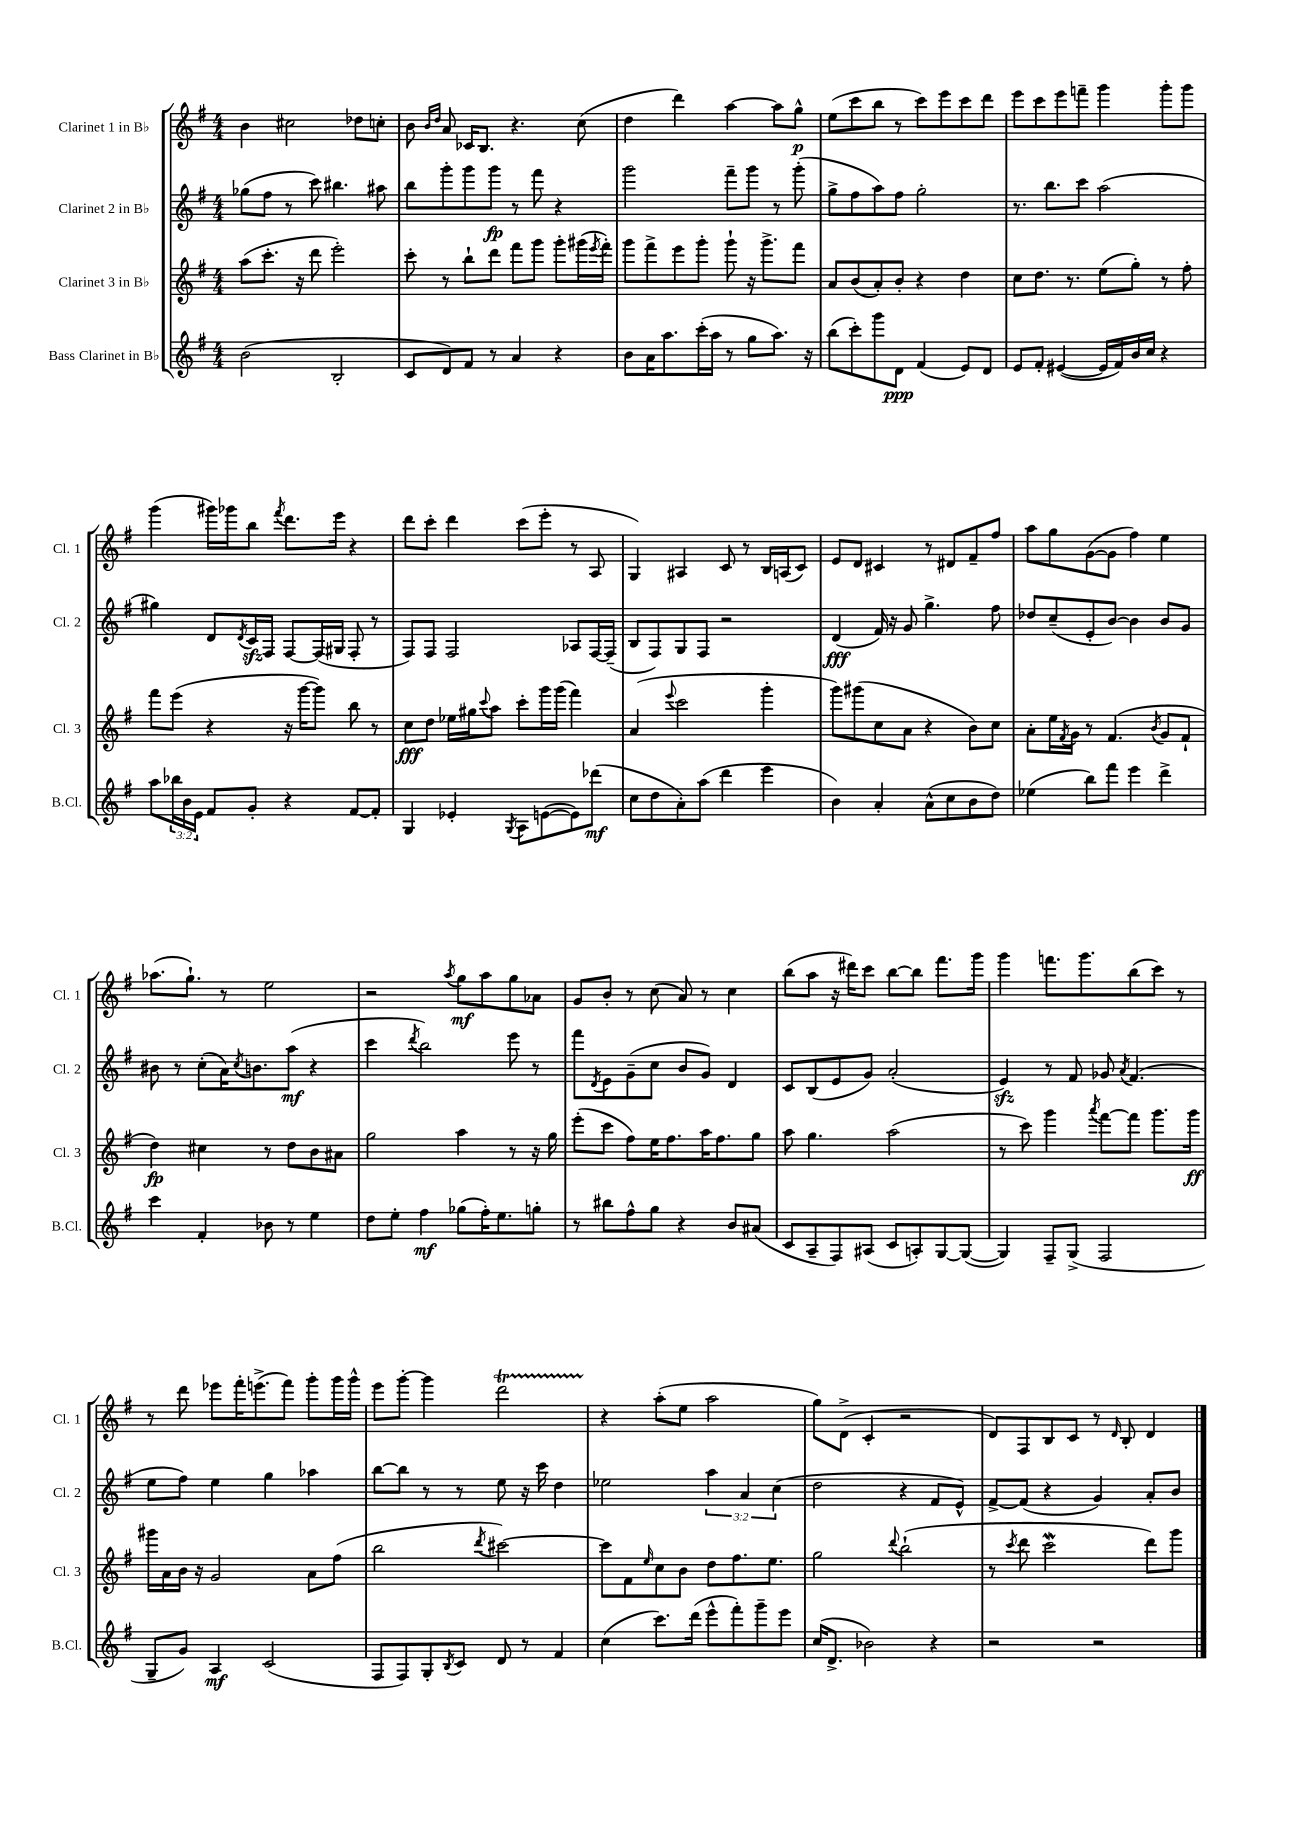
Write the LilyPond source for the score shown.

<<
\new StaffGroup <<
\new Staff = "s0" \with { instrumentName = "Clarinet 1 in Bb" shortInstrumentName = "Cl. 1" } {
    \clef treble \key g \major \numericTimeSignature \time 4/4
    b'4 cis''2 des''8 c''8-. |
    b'8 \grace { b'16 d''16 } a'8 ces'16 b8. r4. c''8( |
    d''4 d'''4) a''4~ a''8 g''8-^\p |
    e''8( c'''8 b''8 r8 c'''8) e'''8 c'''8 d'''8 |
    e'''8 c'''8 e'''8 f'''8-- g'''4 g'''8-. g'''8 |
    g'''4( gis'''16) ges'''16 b''8 \acciaccatura { fis'''8 } d'''8. e'''16 r4 |
    d'''8 c'''8-. d'''4 c'''8( e'''8-. r8 a8 |
    g4) ais4 c'8 r8 b16 a16( c'8) |
    e'8 d'8 cis'4 r8 dis'8 fis'8-- fis''8 |
    a''8 g''8 g'8~( g'8 fis''4) e''4 |
    aes''8.( g''8.-!) r8 e''2 |
    r2 \acciaccatura { a''8 } g''8\mf a''8 g''8 aes'8 |
    g'8 b'8-. r8 c''8( a'8) r8 c''4 |
    b''8( a''8 r16 dis'''16) c'''8 b''8~ b''8 fis'''8. g'''16 |
    g'''4 f'''8. g'''8. b''8( c'''8) r8 |
    r8 d'''8 ees'''8 fis'''16-. e'''8.->( fis'''8) g'''8-. g'''16 g'''16-^ |
    e'''8 g'''8~-. g'''4 d'''2\startTrillSpan |
    r4\stopTrillSpan a''8-.( e''8 a''2 |
    g''8) d'8->( c'4-. r2 |
    d'8) fis8 b8 c'8 r8 \grace { d'16 } b8-. d'4 \bar "|." |
}
\new Staff = "s1" \with { instrumentName = "Clarinet 2 in Bb" shortInstrumentName = "Cl. 2" } {
    \clef treble \key g \major \numericTimeSignature \time 4/4 \override Staff.TupletNumber.text = #tuplet-number::calc-fraction-text
    ges''8( fis''8 r8 c'''8) bis''4. ais''8 |
    b''8 g'''8-. g'''8 g'''8\fp r8 fis'''8 r4 |
    g'''2 fis'''8-- g'''8 r8 g'''8-.( |
    g''8-> fis''8 a''8) fis''8 g''2-. |
    r8. b''8. c'''8 a''2( |
    gis''4) d'8 \acciaccatura { d'8 } c'16\sfz fis16 fis8~ fis16( gis16 fis8-. r8 |
    fis8) fis8 fis2 aes8 fis16~ fis16--( |
    b8 fis8) g8 fis8 r2 |
    d'4\fff( fis'16) r16 g'8 g''4.-> fis''8 |
    des''8 c''8--( e'8-. b'8~) b'4 b'8 g'8 |
    bis'8 r8 c''8-.( a'16) \acciaccatura { c''8 } b'8. a''8\mf( r4 |
    c'''4 \acciaccatura { d'''8 } b''2) e'''8 r8 |
    fis'''8 \acciaccatura { d'8 } e'8 g'8--( c''8 b'8 g'8) d'4 |
    c'8 b8( e'8 g'8) a'2-.( |
    e'4\sfz) r8 fis'8 ges'8 \acciaccatura { a'8 } fis'4.( |
    e''8 fis''8) e''4 g''4 aes''4 |
    b''8~ b''8 r8 r8 e''8 r16 c'''16 d''4 |
    ees''2 \tuplet 3/2 { a''4 a'4 c''4( } |
    d''2 r4 fis'8 e'8-^) |
    fis'8~-> fis'8( r4 g'4) a'8-. b'8 \bar "|." |
}
\new Staff = "s2" \with { instrumentName = "Clarinet 3 in Bb" shortInstrumentName = "Cl. 3" } {
    \clef treble \key g \major \numericTimeSignature \time 4/4
    a''8( c'''8.-. r16 d'''8 e'''2-.) |
    c'''8-. r8 b''8-! d'''8 fis'''8 g'''8 g'''8-. gis'''16( \acciaccatura { e'''8 } fis'''16-.) |
    g'''8 fis'''8-> e'''8 g'''8-. g'''8-! r16 g'''8.-> fis'''8 |
    a'8 b'8( a'8-.) b'8-. r4 d''4 |
    c''8 d''8. r8. e''8( g''8-.) r8 fis''8-. |
    fis'''8 e'''8( r4 r16 g'''16~ g'''8) b''8 r8 |
    c''8\fff d''8 ees''16 gis''16 \appoggiatura { c'''8 } a''8 c'''8-. g'''16 g'''16( fis'''4) |
    a'4( \appoggiatura { e'''8 } c'''2 g'''4-. |
    g'''8) gis'''8( c''8 a'8 r4 b'8) c''8 |
    a'8-. e''16 \acciaccatura { fis'8 } g'16 r8 fis'4.( \acciaccatura { b'8 } g'8 fis'8-! |
    d''4\fp) cis''4 r8 d''8 b'8 ais'8 |
    g''2 a''4 r8 r16 g''16 |
    e'''8-.( c'''8 fis''8) e''16 fis''8. a''16 fis''8. g''8 |
    a''8 g''4. a''2( |
    r8 c'''8) g'''4 \acciaccatura { a'''8 } fis'''8~ fis'''8 g'''8. g'''16\ff |
    gis'''16 a'16 b'16 r16 g'2 a'8 fis''8( |
    b''2 \acciaccatura { d'''8 } cis'''2~) |
    cis'''8 fis'8 \grace { e''16 } c''8 b'8 d''8 fis''8. e''8. |
    g''2 \appoggiatura { d'''8 } b''2-!( |
    r8 \acciaccatura { c'''8 } d'''8 c'''2\mordent d'''8) g'''8 \bar "|." |
}
\new Staff = "s3" \with { instrumentName = "Bass Clarinet in Bb" shortInstrumentName = "B.Cl." } {
    \clef treble \key g \major \numericTimeSignature \time 4/4 \override Staff.TupletNumber.text = #tuplet-number::calc-fraction-text
    b'2( b2-. |
    c'8 d'8) fis'8 r8 a'4 r4 |
    b'8 a'16 a''8. c'''16-.( a''16 r8 g''8 a''8.) r16 |
    b''8( c'''8-.) g'''8 d'8\ppp fis'4( e'8) d'8 |
    e'8 fis'8-. eis'4~( eis'16 fis'16) b'16 c''16 r4 |
    a''8 \tuplet 3/2 { bes''16 b'16 e'16 } fis'8 g'8-. r4 fis'8~ fis'8-. |
    g4 ees'4-. \acciaccatura { g8 } a8 e'8~( e'8) des'''8\mf( |
    c''8 d''8 a'8-.) a''8( d'''4 e'''4 |
    b'4) a'4-. a'8-^( c''8 b'8 d''8) |
    ees''4( b''8) fis'''8 e'''4 d'''4-> |
    c'''4 fis'4-. bes'8 r8 e''4 |
    d''8 e''8-. fis''4\mf ges''8( fis''16-.) e''8. g''8-. |
    r8 bis''8 fis''8-^ g''8 r4 b'8 ais'8( |
    c'8 a8-- fis8) ais8( c'8 a8-.) g8~ g8~( |
    g4) fis8-- g8->( fis2 |
    g8-- g'8) a4\mf c'2( |
    fis8 fis8) g8-. \acciaccatura { b8 } c'8 d'8 r8 fis'4 |
    c''4( c'''8.) d'''16( e'''8-^ fis'''8-.) g'''8-- e'''8 |
    c''16( d'8.-> bes'2) r4 |
    r2 r2 \bar "|." |
}
>>
>>
\layout { \context { \Score \remove "Bar_number_engraver" } }
